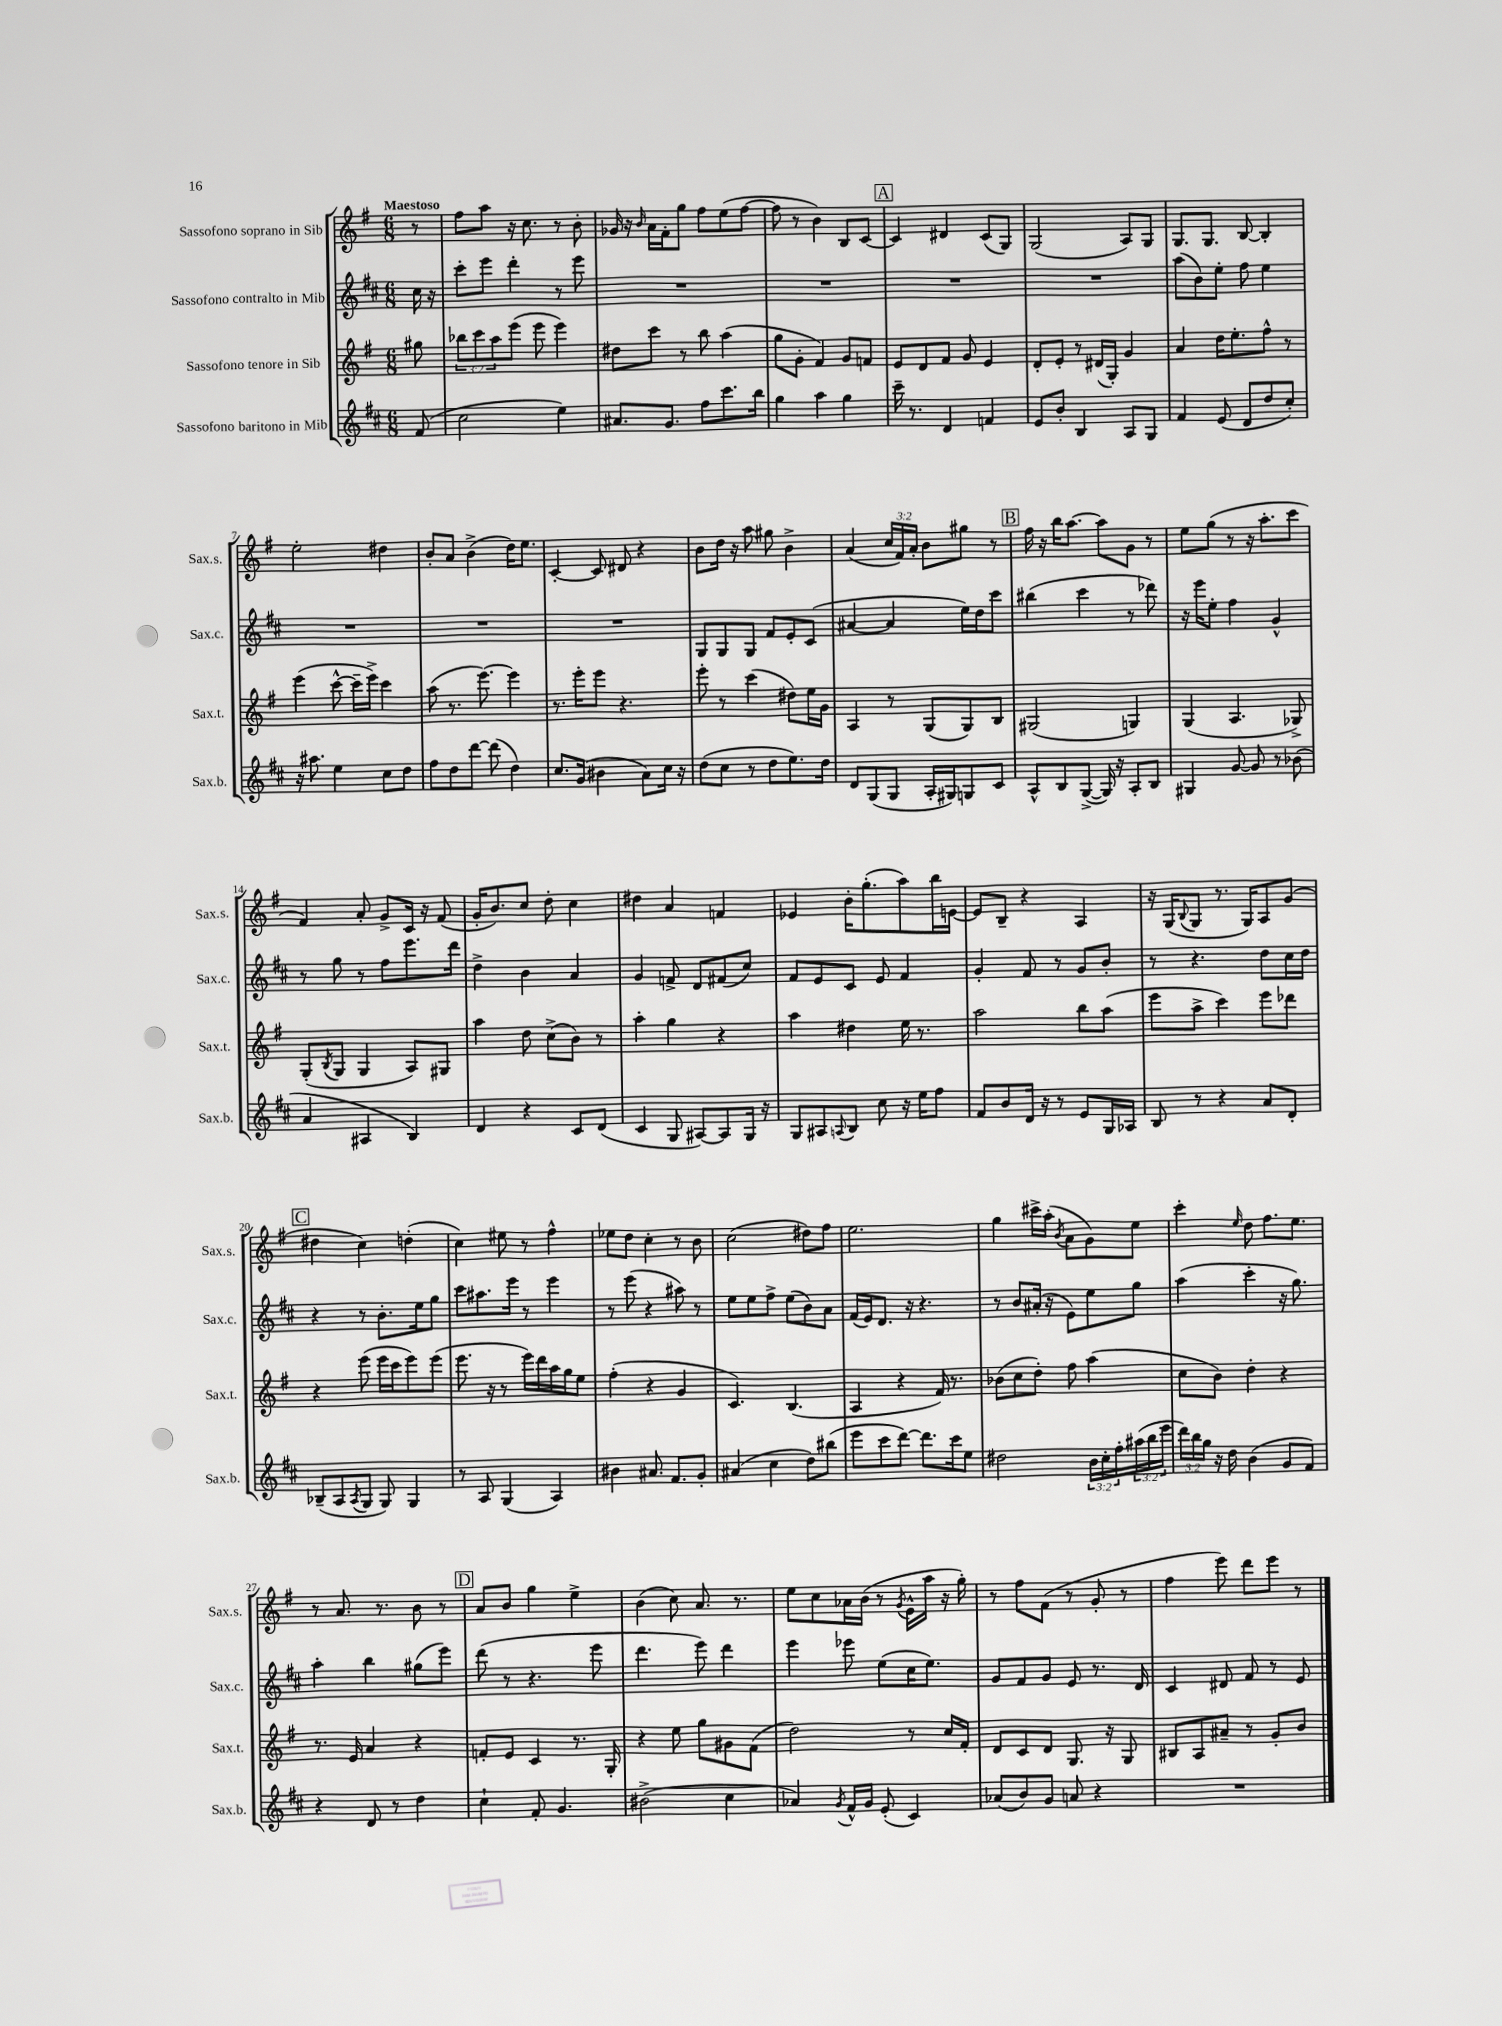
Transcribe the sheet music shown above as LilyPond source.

<<
\new StaffGroup <<
\new Staff = "s0" \with { instrumentName = "Sassofono soprano in Sib" shortInstrumentName = "Sax.s." } {
    \clef treble \key g \major \numericTimeSignature \time 6/8 \override Staff.TupletNumber.text = #tuplet-number::calc-fraction-text \partial 8 \tempo "Maestoso"
    r8 |
    fis''8 a''8 r16 c''8. r8 b'8-. |
    ges'16 r16 \grace { b'16 } a'16 fis'16-. g''8 fis''8 e''8( fis''8~ |
    fis''8 r8 b'4) b8 c'8~ |
    \mark \markup { \box "A" } c'4 dis'4 c'8( g8) |
    g2( a8) g8 |
    g8. g8. b8~ b4-. |
    e''2-. dis''4 |
    b'8-. a'8 b'4->( d''16) e''8. |
    c'4~-. c'8 dis'8 r4 |
    b'8 d''16 r16 a''8 gis''8 b'4-> |
    a'4( \tuplet 3/2 { c''16 fis'16) a'16-. } b'8 gis''8 r8 |
    \mark \markup { \box "B" } fis''16 r16 b''16 a''8.~ a''8 g'8 r8 |
    e''8 g''8( r8 r16 a''8.-. c'''8 |
    fis'4) a'8-. g'8-> c'16 r16 fis'8( |
    g'16-. b'8.) c''8 d''8-. c''4 |
    dis''4 a'4 f'4 |
    ees'4 b'16-. g''8.-.( a''8) b''16 e'16~ |
    e'8 b8-- r4 a4 |
    r16 g16( \appoggiatura { b8 } g8 r8. g16) a8 g'8( |
    \mark \markup { \box "C" } dis''4 c''4) d''4-.( |
    c''4) eis''8 r8 fis''4-^ |
    ees''8 d''8 c''4-. r8 b'8 |
    c''2( dis''8) fis''8 |
    e''2. |
    g''4 cis'''16-> a''16-.( \acciaccatura { b'8 } a'8 g'8) e''8 |
    c'''4-. \grace { e''16 } d''8 fis''8. e''8. |
    r8 a'8. r8. b'8 r8 |
    \mark \markup { \box "D" } a'8 b'8 g''4 e''4-> |
    b'4( c''8) a'8. r8. |
    e''8 c''8 aes'16 b'16( r8 \acciaccatura { g'8 } e'16-^ a''16 r16 g''16-.) |
    r8 fis''8 fis'8( r8 g'8-. r8 |
    fis''4 e'''8) d'''8 e'''8 r8 \bar "|." |
}
\new Staff = "s1" \with { instrumentName = "Sassofono contralto in Mib" shortInstrumentName = "Sax.c." } {
    \clef treble \key d \major \numericTimeSignature \time 6/8 \partial 8
    cis''16 r16 |
    cis'''8-. e'''8 d'''4-. r8 e'''8 |
    R2. |
    R2. |
    \mark \markup { \box "A" } R2. |
    R2. |
    a''8( b'8) e''8-. fis''8 e''4 |
    R2. |
    R2. |
    R2. |
    g8 g8 g8 fis'8 e'8-. cis'8( |
    ais'4~ ais'4 e''16) d''16 cis'''8 |
    \mark \markup { \box "B" } bis''4( cis'''4 r8 des'''8) |
    r16 e'''16 e''8-. fis''4 g'4-^ |
    r8 g''8 r8 fis''8 e'''8. d'''16 |
    d''4-> b'4 a'4 |
    g'4 f'8-> d'8 fis'8( cis''8) |
    fis'8 e'8 cis'8 e'8 fis'4 |
    g'4-. fis'8 r8 g'8 b'8-. |
    r8 r4. d''8 cis''16 d''16 |
    \mark \markup { \box "C" } r4 r8 b'8.-. e''16 g''8 |
    cis'''8 ais''8. e'''16 r8 e'''4 |
    r8 e'''8( r4 ais''8) r8 |
    e''8 e''8 fis''8-> e''8( b'8) a'8 |
    fis'16( e'16) d'8. r16 r4. |
    r8 b'8 ais'16-.( r16 e'8) e''8 g''8 |
    a''4( cis'''4-. r16 g''8.) |
    a''4-. b''4 gis''8( e'''8) |
    \mark \markup { \box "D" } d'''8( r8 r4. e'''8 |
    d'''4. e'''8) d'''4 |
    e'''4 ees'''8 e''8( cis''16 e''8.) |
    g'8 fis'8 g'8 e'8 r8. d'16 |
    cis'4 dis'8 fis'8 r8 e'8 \bar "|." |
}
\new Staff = "s2" \with { instrumentName = "Sassofono tenore in Sib" shortInstrumentName = "Sax.t." } {
    \clef treble \key g \major \numericTimeSignature \time 6/8 \override Staff.TupletNumber.text = #tuplet-number::calc-fraction-text \partial 8
    gis''8 |
    \tuplet 3/2 { bes''8 c'''8 a''8 } e'''8( e'''8 e'''4) |
    dis''8 c'''8 r8 b''8 a''4( |
    g''8 g'8-. fis'4) g'8 f'8 |
    \mark \markup { \box "A" } e'8 d'8 fis'8 g'8 e'4 |
    d'8-. e'8-. r8 dis'16( g16-.) g'4 |
    a'4 d''16 e''8.-. fis''8-^ r8 |
    e'''4( c'''8~-^ c'''16-- e'''16->) c'''4 |
    a''8( r8. e'''8.~) e'''4 |
    r8. e'''16-. e'''8 r4. |
    e'''8-. r8 c'''4( dis''8) e''16 g'16 |
    a4 r8 g8( g8) b8 |
    \mark \markup { \box "B" } gis2( g4) |
    g4( a4. ges8->) |
    g8-.( \acciaccatura { b8 } g8 g4 a8) gis8 |
    a''4 d''8 c''8->( b'8) r8 |
    a''4-. g''4 r4 |
    a''4 dis''4 e''16 r8. |
    a''2 b''8 a''8( |
    e'''8 a''8-> c'''4) e'''8 des'''8 |
    \mark \markup { \box "C" } r4 e'''8( e'''16 c'''16 e'''8) e'''8( |
    e'''8. r16 r8 e'''16) d'''16 a''16 g''16 e''8 |
    fis''4-.( r4 g'4 |
    c'4.) b4.( |
    a4 r4 fis'16) r8. |
    bes'8( c''8 d''8-.) fis''8 a''4( |
    c''8 b'8) d''4-. r4 |
    r8. e'16 a'4 r4 |
    \mark \markup { \box "D" } f'8-. e'8 c'4 r8. g16-. |
    r4 e''8 g''8 gis'8 fis'8( |
    d''2) r8 c''16 fis'16-. |
    d'8 c'8 d'8 g8. r16 g8 |
    bis8 a8 ais'8-- r8 g'8-. b'8 \bar "|." |
}
\new Staff = "s3" \with { instrumentName = "Sassofono baritono in Mib" shortInstrumentName = "Sax.b." } {
    \clef treble \key d \major \numericTimeSignature \time 6/8 \override Staff.TupletNumber.text = #tuplet-number::calc-fraction-text \partial 8
    fis'8( |
    cis''2 e''4) |
    ais'8. g'8. fis''8 cis'''8. b''16 |
    g''4 a''4 g''4 |
    \mark \markup { \box "A" } cis'''16-- r8. d'4 f'4 |
    e'8 b'8-. b4 a8 g8 |
    fis'4 e'8( d'8 d''8 cis''8-.) |
    r16 ais''8. e''4 cis''8 d''8 |
    fis''8 d''8 d'''8~ d'''8( d''4) |
    cis''8. g'16( bis'4 a'8) cis''16 r16 |
    d''8( cis''8 r8 d''8 e''8.) d''16 |
    d'8 g8( g8 a16-. gis16) g8 cis'8 |
    \mark \markup { \box "B" } a8-^ b8 g8~->( g16) r16 a8-. b8 |
    gis4 g'8~ g'8 r8 bes'8( |
    a'4 ais4 b4) |
    d'4 r4 cis'8 d'8( |
    cis'4 g8 ais8~) ais8 g16 r16 |
    g8 ais8 \appoggiatura { a8 } b8 cis''8 r16 e''16 fis''8 |
    fis'8 b'8 d'16 r16 r8 e'8 g16 aes16 |
    b8 r8 r4 a'8 d'8-. |
    \mark \markup { \box "C" } bes8--( a8 \acciaccatura { a8 } g8 g8) g4 |
    r8 a8 g4( a4) |
    bis'4 ais'8. fis'8. g'8-. |
    ais'4( cis''4 d''8) bis''8( |
    e'''8 cis'''8 d'''8~) d'''8. cis'''16 e''8 |
    dis''2 \tuplet 3/2 { b'16 cis''16-. fis''16-. } \tuplet 3/2 { ais''16( b''16 e'''16 } |
    \tuplet 3/2 { d'''16) b''16 g''16 } r16 d''16 b'4( g'8 fis'8) |
    r4 d'8 r8 d''4 |
    \mark \markup { \box "D" } cis''4-! fis'8-. g'4. |
    bis'2->( cis''4 |
    aes'4) \acciaccatura { g'8 } fis'16-^ g'16 e'8-.( cis'4) |
    aes'8( b'8) g'8 a'8 r4 |
    R2. \bar "|." |
}
>>
>>
